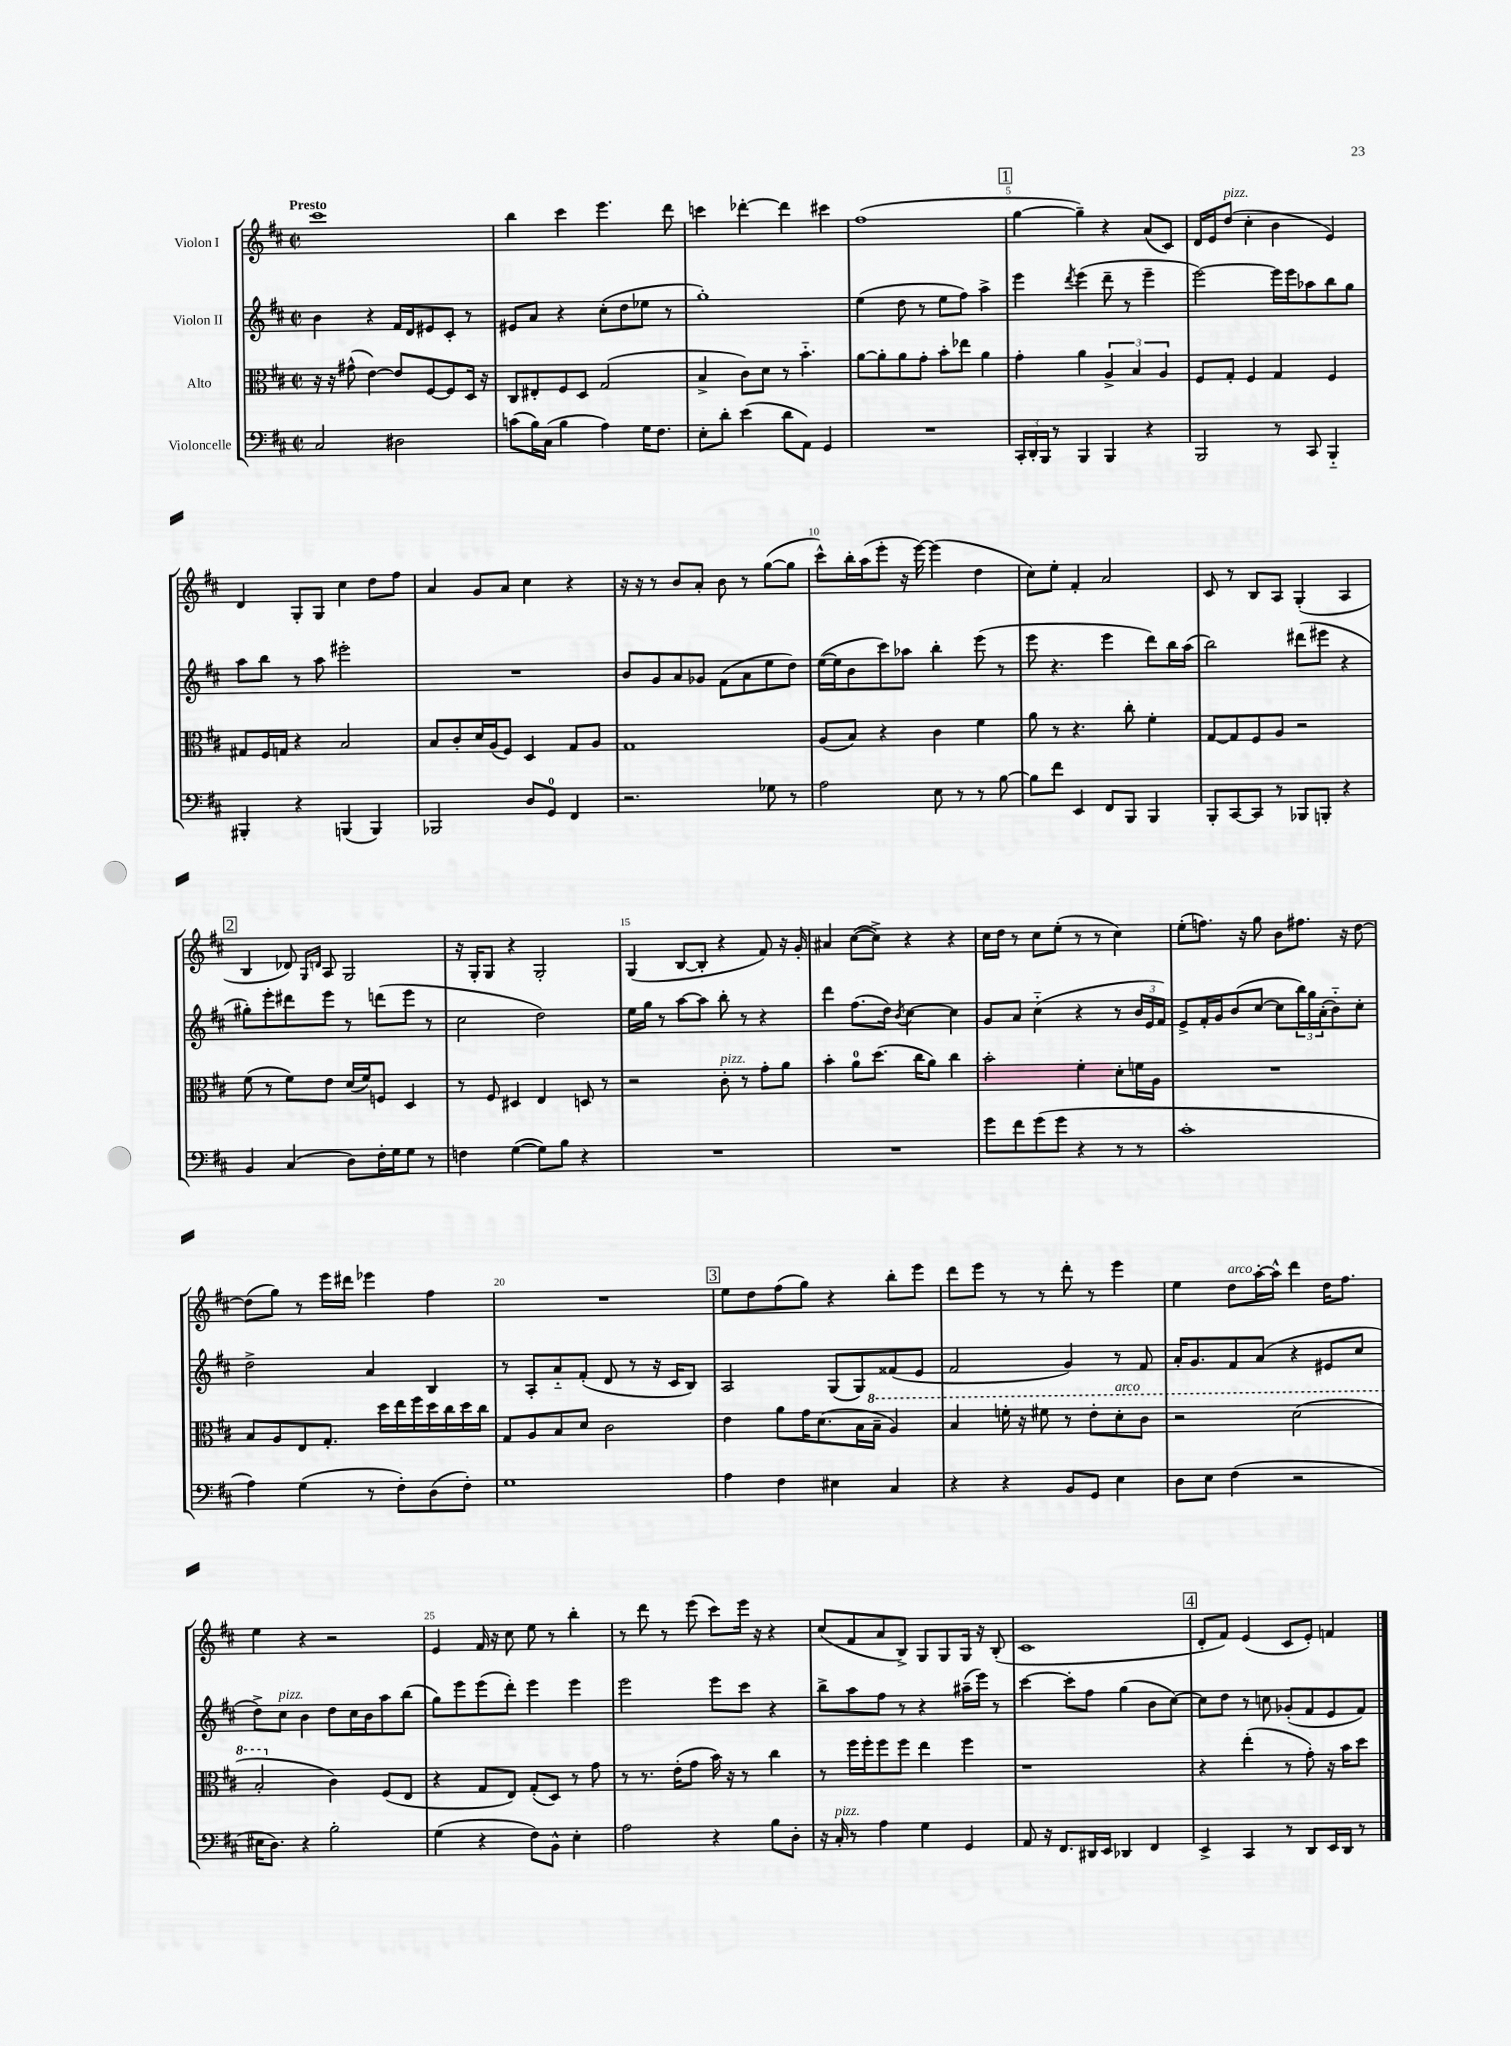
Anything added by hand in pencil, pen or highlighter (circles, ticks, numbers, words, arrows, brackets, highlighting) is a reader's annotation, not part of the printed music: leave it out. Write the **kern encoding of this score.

**kern	**kern	**kern	**kern
*staff4	*staff3	*staff2	*staff1
*clefF4	*clefC3	*clefG2	*clefG2
*k[f#c#]	*k[f#c#]	*k[f#c#]	*k[f#c#]
*M2/2	*M2/2	*M2/2	*M2/2
*met(c|)	*met(c|)	*met(c|)	*met(c|)
2C#	16r	4b	1ccc#
.	16r	.	.
.	(8g#^^	.	.
.	[4e)	4r	.
2D#	8e]	16f#	.
.	.	16d	.
.	[8F#	8e#	.
.	8F#]	8c#'	.
.	16D	8r	.
.	16r	.	.
=	=	=	=
(8c	8C#	8e#	4bb
16B)	8E#'	8a	.
(16C#	.	.	.
4B	8F#	4r	4ccc#
.	8D	.	.
4A)	(2G	(8cc#'	4.eee
.	.	8dd	.
16G	.	8ee-	.
8.F#	.	.	.
.	.	8r	8ddd
=	=	=	=
8E'	4B^	1gg')	4ccc
8d'	.	.	.
(4e	8c#)	.	[4ddd-'
.	8d	.	.
8d	8r	.	4ddd-]
8AA)	4.b'~	.	.
4GG	.	.	4ccc#
=	=	=	=
1r	[8a	(4ee	(1ff#
.	8a']	.	.
.	8a	8dd	.
.	8g'	8r	.
.	8b'	8ee	.
.	8ee-	8ff#)	.
.	4a	4aa^	.
=	=	=	=
24CC#'	4g'	4eee	[4gg
24DD'	.	.	.
24BBB	.	.	.
8r	.	.	.
.	.	8qddd	.
4BBB	4a	(4eee	4gg~])
4BBB	6A^	8ddd~	4r
.	.	8r	.
.	6B	.	.
4r	.	4eee~	(8a
.	6A	.	.
.	.	.	8c#)
=	=	=	=
2BBB	8F#	[2eee)	16d
.	.	.	16e
.	8G'	.	(8dd
.	4F#	.	4cc#'
8r	4G	16eee]	4b
.	.	16eee	.
8CC#	.	8aa-	.
4BBB'~	4F#	8bb	4e)
.	.	8gg	.
=	=	=	=
4BBB#'	8G#	8aa	4d
.	16F#	8bb	.
.	16G	.	.
4r	4r	8r	8G'
.	.	8aa	8G
(4BBB	2B	2eee#'	4cc#
4BBB)	.	.	8dd
.	.	.	8ff#
=	=	=	=
2BBB-	8B	1r	4a
.	8c#'	.	.
.	16d	.	8g
.	(16A	.	.
.	8F#)	.	8a
8D	4D	.	4cc#
8GG	.	.	.
4FF#	8G	.	4r
.	8A	.	.
=	=	=	=
2.r	1G	8b	16r
.	.	.	16r
.	.	8g	8r
.	.	8a	8b
.	.	8g-	8a'
.	.	(8f#	8b
.	.	8a	8r
8G-	.	8ee	([8gg
8r	.	8dd)	8gg]
=	=	=	=
2A	(8A	([16ee	8ccc#^^)
.	.	16ee]	.
.	8B)	8b	16bb'
.	.	.	(16aa
.	4r	8ccc#)	8eee'
.	.	8aa-	16r
.	.	.	[16eee)
8E	4c#	4bb'	(4eee]
8r	.	.	.
8r	4f#	(8eee	4dd
[8B	.	8r	.
=	=	=	=
8B]	8a	8eee	8cc#)
8f#	8r	4.r	8ee'
4EE	4.r	.	4f#'
8FF#	.	4eee	2a
8BBB	8cc#'	.	.
4BBB	4f#'	8ddd)	.
.	.	16bb	.
.	.	(16aa	.
=	=	=	=
8BBB'	[8G	2bb)	8c#
[8CC#	8G]	.	8r
8CC#]	8F#	.	8B
8r	8A	.	8A
8BBB-	2r	(8ddd#	(4G'
8BBB'	.	8eee#	.
4r	.	4r	4A
=	=	=	=
4BB	(8f#	8gg#')	4B
.	8r	8eee'	.
(4C#	8f#)	8ddd#	8d-)
.	.	.	16qqG
.	.	.	16qqd
.	8e	8eee	8A
8D)	(16d	8r	2G
.	16f#)	.	.
16F#'	8F	(8ddd	.
16G	.	.	.
8G	4D	8eee	.
8r	.	8r	.
=	=	=	=
4F	8r	2cc#	16r
.	.	.	16G'
.	8F#	.	8G
([4G	4D#	.	4r
8G])	4E	2dd)	2G'
8B	.	.	.
4r	8D	.	.
.	8r	.	.
=	=	=	=
1r	2r	16ee	(4G
.	.	16gg	.
.	.	8r	.
.	.	[8aa	[8B
.	.	8aa]	8B']
.	8c#'	8bb'	4r
.	8r	8r	.
.	8g'	4r	8f#)
.	8a	.	16r
.	.	.	16g'
=	=	=	=
1r	4b'	4ddd	4a#
.	8a	(8.ff#	([8cc#
.	(8.dd	.	8cc#^])
.	.	16dd)	.
.	.	8qb	.
.	.	[4cc#	4r
.	16cc#	.	.
.	8a)	.	.
.	4cc#	4cc#]	4r
=	=	=	=
8g	2b'	8g	16cc#
.	.	.	16dd
8f#	.	8a	8r
(8g	.	(4cc#'~	8cc#
8g	.	.	(8ee'
4r	4f#'	4r	8r
.	.	.	8r
8r	8d'	8r	4cc#)
8r	16f	24b	.
.	.	24e	.
.	16A	.	.
.	.	24f#)	.
=	=	=	=
1c#'	1r	8e^	(8ee'
.	.	16f#'	8.ff)
.	.	16g	.
.	.	(8b	.
.	.	.	16r
.	.	[8cc#	8gg
.	.	8cc#]	8b
.	.	24bb)	8.ff#
.	.	24gg	.
.	.	(24a'	.
.	.	8b'~)	.
.	.	.	16r
.	.	8cc#'	[8dd
=	=	=	=
4A)	8B	2dd^	(8dd]
.	8A	.	8gg)
(4G	8E	.	8r
.	8.G'	.	16eee
.	.	.	16ddd#
8r	.	4a	4eee-
.	16dd	.	.
8F#')	16ee	.	.
.	16ff#	.	.
(8D	16dd	4B	4ff#
.	16cc#	.	.
8F#')	16dd	.	.
.	16cc#	.	.
=	=	=	=
1G	8G	8r	1r
.	8A	8A'	.
.	8B	8a'~	.
.	8d	(8f#'	.
.	2c#	8d	.
.	.	8r	.
.	.	16r	.
.	.	16c#	.
.	.	8B)	.
=	=	=	=
4A	4e	2A	8ee
.	.	.	8dd
4F#	8a	.	(8ff#
.	16g	.	8gg)
.	(8.d	.	.
4E#	.	(8G	4r
.	16B	8G)	.
.	16b~	.	.
4C#	4a)	(8f##	8bb'
.	.	8e	8eee
=	=	=	=
4r	4b	2f#	8ddd
.	.	.	8eee
4r	16ff'	.	8r
.	16r	.	.
.	8ff#	.	8r
8BB	8r	4g)	8ddd'
8GG	8ee'	.	8r
4E	8dd'	8r	4eee
.	8cc#	8f#	.
=	=	=	=
8D	2r	16a'	4ee
.	.	8.g	.
8E	.	.	.
(4F#	.	8f#	8dd
.	.	(8a	[16aa'
.	.	.	16aa^^]
2r	(2dd	4r	4ddd
.	.	8e#	16dd
.	.	.	8.ff#
.	.	8cc#	.
=	=	=	=
16E#	2b'	8dd^)	4ee
8.D)	.	.	.
.	.	8cc#	.
4r	.	4b	4r
2B'	4c#)	8dd	2r
.	.	16cc#	.
.	.	16b	.
.	(8F#	8aa	.
.	8E	(8bb	.
=	=	=	=
(4G	4r	8gg)	4e
.	.	8eee	.
4r	8G	(8eee	16f#
.	.	.	16r
.	8E)	8ddd')	8cc#
8F#)	(8G'	4eee	8ee
8BB^^	8D)	.	8r
4E'	8r	4eee	4bb'
.	8g	.	.
=	=	=	=
2A	8r	2eee	8r
.	8.r	.	8ddd
.	.	.	8r
.	(16e'	.	.
.	8g	.	(8eee
4r	16b)	8eee	8ccc#)
.	16r	.	.
.	8r	8ccc#	16eee
.	.	.	16r
8B	4cc#	4r	4r
8D'	.	.	.
=	=	=	=
16r	8r	8bb^	(8cc#
16C#'	.	.	.
8r	16ff#	8aa	8f#
.	16ff#'	.	.
4A	8ff#	8ff#	8a
.	8ff#	8r	8B^)
4G	4ee	4r	8G
.	.	.	8G
4GG	4ff#	(16aa#~	16G
.	.	16eee)	16r
.	.	8r	(8B'
=	=	=	=
8AA	1r	[4ccc#	1c#
16r	.	.	.
8.FF#	.	.	.
.	.	8ccc#']	.
16DD#	.	8ff#	.
16EE	.	.	.
4DD-	.	(4gg	.
4FF#	.	8b	.
.	.	[8cc#)	.
=	=	=	=
4EE^	4r	8cc#]	8d'
.	.	8dd	8f#)
4CC#	(4ee'	8r	(4e
.	.	8cc	.
8r	8r	(8g-'	8c#
8DD	8g')	8f#	8e')
16EE	16r	8e	4f
16DD	16b	.	.
8r	8dd	8f#)	.
==	==	==	==
*-	*-	*-	*-
